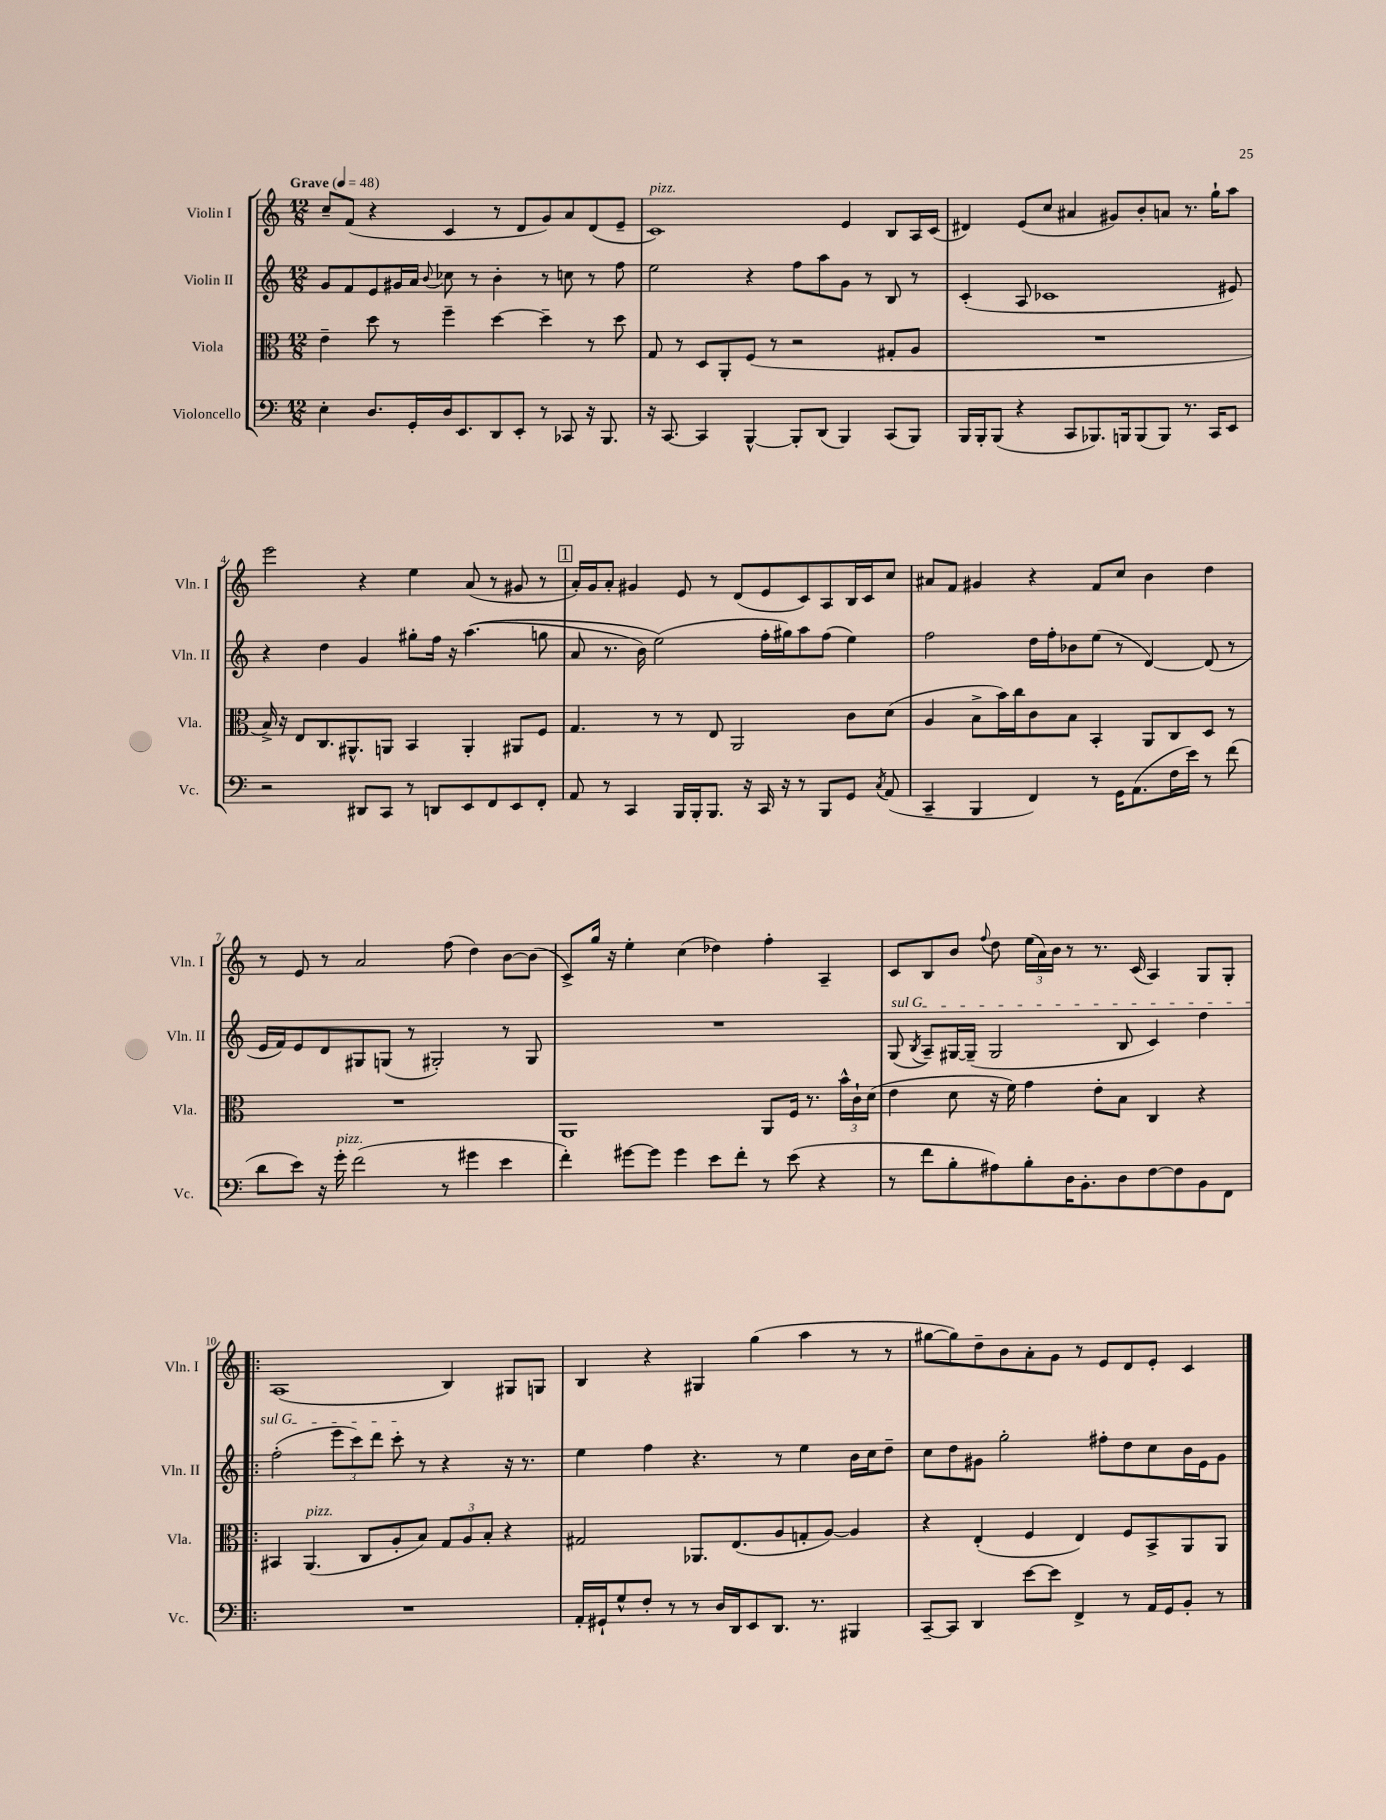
<<
\new StaffGroup <<
\new Staff = "s0" \with { instrumentName = "Violin I" shortInstrumentName = "Vln. I" } {
    \clef treble \key c \major \numericTimeSignature \time 12/8 \tempo "Grave" 4 = 48
    \autoBeamOff c''8[-- f'8]( r4 c'4 r8 d'8[ g'8) a'8 d'8( e'8]-- |
    c'1^\markup { \italic "pizz." }) e'4 b8[ a16 c'16]( |
    dis'4) e'8[( c''8] ais'4 gis'8[) b'8-. a'8] r8. g''16[-! a''8] |
    e'''2 r4 e''4 a'8( r8 gis'8 r8 |
    \mark \markup { \box "1" } a'16[-.) g'16 a'8]-. gis'4 e'8 r8 d'8[( e'8 c'8) a8 b16 c'16 c''8] |
    ais'8[ f'8] gis'4 r4 f'8[ c''8] b'4 d''4 |
    r8 e'8 r8 a'2 f''8( d''4) b'8[~ b'8]( |
    c'8[->) g''16] r16 e''4-. c''4( des''4) f''4-. a4-- |
    c'8[ b8 b'8] \appoggiatura { f''8 } d''8 \tuplet 3/2 { e''16[( a'16) b'16] } r8 r8. c'16( a4) g8[ g8]-. |
    \bar ".|:" a1( b4) gis8[ g8] |
    b4 r4 gis4 g''4( a''4 r8 r8 |
    gis''8[~ gis''8) d''8-- b'8 a'8-. g'8] r8 e'8[ d'8 e'8]-. c'4 \bar "|." |
}
\new Staff = "s1" \with { instrumentName = "Violin II" shortInstrumentName = "Vln. II" } {
    \clef treble \key c \major \numericTimeSignature \time 12/8
    \autoBeamOff g'8[ f'8 e'8 gis'16 a'16] \appoggiatura { b'8 } ces''8 r8 b'4-. r8 c''8 r8 f''8 |
    e''2 r4 f''8[ a''8 g'8] r8 b8 r8 |
    c'4-.( a8 ces'1 eis'8) |
    r4 d''4 g'4 gis''8[-. f''16] r16 a''4.(\( g''8 |
    \mark \markup { \box "1" } a'8 r8. b'16) e''2(\) f''16[-. gis''16) a''8 f''8]( e''4) |
    f''2 d''16[ f''16-. bes'8 e''8]( r8 d'4~) d'8( r8 |
    e'16[ f'16) e'8 d'8 gis8 g8]( r8 gis2-.) r8 gis8 |
    R1. |
    \once \override TextSpanner.bound-details.left.text = \markup { \italic "sul G" } g8\startTextSpan( \acciaccatura { b8 } a8[--) gis16~ gis16]--( gis2 b8 c'4) d''4 |
    \bar ".|:" f''2-.( \tuplet 3/2 { e'''8[ c'''8) d'''8] } c'''8-.\stopTextSpan r8 r4 r16 r8. |
    e''4 f''4 r4. r8 e''4 b'16[ c''16 d''8]-- |
    c''8[ d''8 gis'8] g''2-. fis''8[-. d''8 c''8 b'16 e'16 gis'8] \bar "|." |
}
\new Staff = "s2" \with { instrumentName = "Viola" shortInstrumentName = "Vla." } {
    \clef alto \key c \major \numericTimeSignature \time 12/8
    \autoBeamOff e'4-- d''8 r8 f''4-- d''4~ d''4-- r8 d''8 |
    g8 r8 d8[ a,8-. f8]( r8 r2 gis8[-. a8] |
    R1. |
    b16->) r16 e8[ c8. ais,8.-^ a,8] b,4 a,4-. ais,8[ f8] |
    \mark \markup { \box "1" } g4. r8 r8 e8 a,2 c'8[ d'8]( |
    a4 b8[-> b'16) c''16 c'8 b8] b,4-. a,8[ c8 d8] r8 |
    R1. |
    a,1 a,8[ f16] r8. \tuplet 3/2 { b'16[-^ c'16-! d'16]( } |
    e'4 d'8 r16 f'16) g'4 e'8[-. b8] c4 r4 |
    \bar ".|:" bis,4 a,4.^\markup { \italic "pizz." }( c8[ a8-. b8]) \tuplet 3/2 { g8[ a8 b8]-. } r4 |
    gis2 aes,8.[ e8.( a8 g8-. a8]~) a4 |
    r4 e4-.( f4 e4) f8[ b,8-> a,8 a,8] \bar "|." |
}
\new Staff = "s3" \with { instrumentName = "Violoncello" shortInstrumentName = "Vc." } {
    \clef bass \key c \major \numericTimeSignature \time 12/8
    \autoBeamOff e4-. d8.[ g,16-. d16 e,8. d,8 e,8]-. r8 ces,8 r16 b,,8. |
    r16 c,8.~ c,4 b,,4~-^ b,,8[-. d,8]( b,,4) c,8[( b,,8]) |
    b,,16[ b,,16-. b,,8]( r4 c,8[ bes,,8.) b,,16 b,,8( b,,8]) r8. c,16[ e,8] |
    r2 dis,8[ c,8] r8 d,8[ e,8 f,8 e,8 f,8]-. |
    \mark \markup { \box "1" } a,8 r8 c,4 b,,16[ b,,16-. b,,8.] r16 c,16 r16 r8 b,,8[ g,8] \acciaccatura { c8 } a,8( |
    c,4-- b,,4 f,4) r8 g,16[ a,8.( f16 e'16]) r8 f'8( |
    d'8[ e'8]) r16 g'16-.^\markup { \italic "pizz." } f'2( r8 gis'4 e'4 |
    f'4-.) gis'8[~ gis'8] gis'4 e'8[ f'8]-. r8 e'8( r4 |
    r8 f'8[ b8-. ais8) b8-. d16 b,8.-. d8 f8~ f8 b,8 f,8] |
    \bar ".|:" R1. |
    a,16[-. gis,16-! g8-^ f8]-. r8 r8 d16[ d,16 e,8 d,8.] r8. bis,,4 |
    c,8[~-- c,8] d,4 e'8[~ e'8] f,4-> r8 a,16[ g,16 b,8]-. r8 \bar "|." |
}
>>
>>
